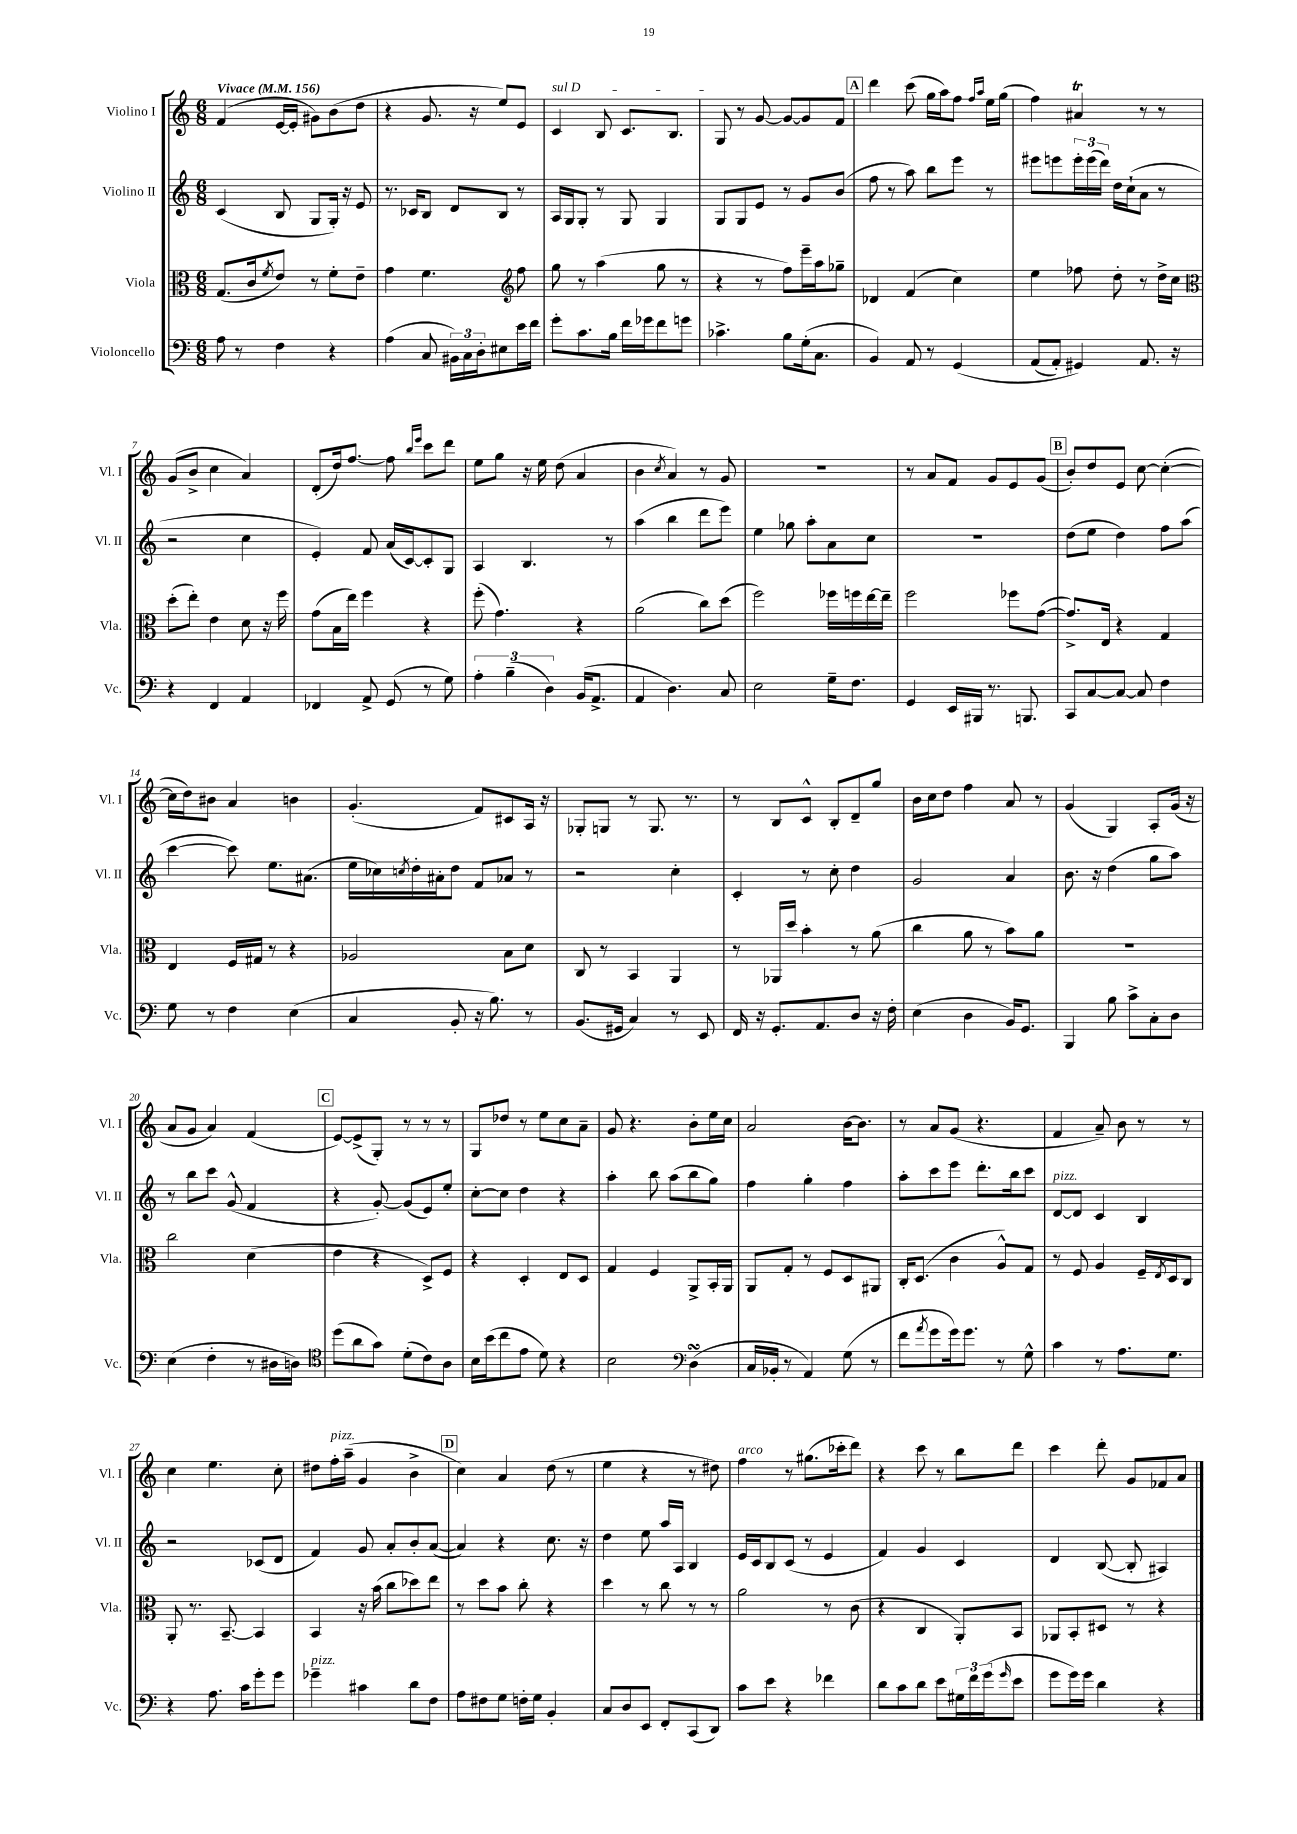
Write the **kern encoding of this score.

**kern	**kern	**kern	**kern
*staff4	*staff3	*staff2	*staff1
*clefF4	*clefC3	*clefG2	*clefG2
*k[]	*k[]	*k[]	*k[]
*M6/8	*M6/8	*M6/8	*M6/8
*MM156	*MM156	*MM156	*MM156
8A	(8.G	(4c	(4f
8r	.	.	.
.	16c	.	.
.	8qf	.	.
4F	8e)	8B	[16e
.	.	.	16e']
.	8r	8G	8g#)
4r	8f'	16G')	(8b
.	.	16r	.
.	8e~	8e	8dd
=	=	=	=
(4A	4g	8.r	4r
.	.	16c-	.
8C	4.f	8B	8.g
24BB#)	.	8d	.
24C	.	.	.
.	.	.	16r
24D'	.	.	.
8E#	.	8B	8ee)
*	*clefG2	*	*
16e	8ff	8r	8e
16f	.	.	.
=	=	=	=
8g'	8gg	16A	4c
.	.	16G	.
8.c	8r	8G'	.
.	(4aa	8r	8B
16B	.	.	.
16f	.	8G	8.c
16g-	.	.	.
8f	8gg	4G	.
.	.	.	8.B
8g	8r	.	.
=	=	=	=
4.c-^	4r	8G	8G
.	.	8G	8r
.	8r	8e	[8g
8B	8ff)	8r	8g_
(16G'	16eee~	8g	8g]
8.C	16aa	.	.
.	8gg-~	(8b	8f
=	=	=	=
4BB)	4d-	8ff	4ddd
.	.	8r	.
8AA	(4f	8aa)	(8ccc
8r	.	8bb	16gg
.	.	.	16aa)
&(4GG	4cc)	8eee	8ff
.	.	.	16qqff
.	.	.	16qqaa
.	.	8r	16ee
.	.	.	(16gg
=	=	=	=
(8AA	4ee	8eee#	4ff)
8AA')	.	8eee	.
4GG#&)	8ff-	24eee'	4a#
.	.	(24eee	.
.	.	24ddd)	.
.	8dd'	16dd	.
.	.	(16cc`	.
8.AA	8r	8a	8r
.	16dd^	8r	8r
16r	16cc	.	.
=	=	=	=
*	*clefC3	*	*
4r	(8dd'	2r	(8g
.	8ee')	.	8b^
4FF	4e	.	4cc
4AA	8d	4cc	4a)
.	16r	.	.
.	16ff	.	.
=	=	=	=
4FF-	(8g	4e')	(8d'
.	16B	.	16dd)
.	16ee)	.	[8.ff
8AA^	4ff	8f	.
(8GG	.	(16a	8ff]
.	.	[16c)	.
.	.	.	16qqbb
.	.	.	16qqeee
8r	4r	8c']	8ccc
8G)	.	8G	8ddd
=	=	=	=
6A'	(8ff'	4A	8ee
.	4.g)	.	8gg
(6B~	.	.	.
.	.	4.B	16r
.	.	.	16ee
6D)	.	.	.
.	.	.	(8dd
(16BB	4r	.	4a
8.AA^	.	.	.
.	.	8r	.
=	=	=	=
4AA	(2a	(4aa	4b
.	.	.	8qcc
4.D)	.	4bb	4a)
.	8cc)	8ddd	8r
8C	(8dd	8eee)	8g
=	=	=	=
2E	2ff)	4ee	2.r
.	.	8gg-	.
.	.	8aa'	.
16G~	16ff-	8a	.
8.F	16ff	.	.
.	[16ee	8cc	.
.	16ee~]	.	.
=	=	=	=
4GG	2ff	2.r	8r
.	.	.	8a
16EE	.	.	8f
16BBB#	.	.	.
8.r	.	.	8g
.	8ff-	.	8e
8.BBB	.	.	.
.	([8g	.	(8g
=	=	=	=
8CC	8.g^])	(8dd	8b')
[8C	.	8ee	8dd
.	16E	.	.
8C_	4r	4dd)	8e
8C]	.	.	[8cc
4F	4G	8ff	(4cc'_
.	.	(8aa	.
=	=	=	=
8G	4E	[4ccc	16cc]
.	.	.	16dd)
8r	.	.	8b#
4F	16F	8ccc])	4a
.	16G#	.	.
.	8r	8.ee	.
(4E	4r	.	4b
.	.	(8.a#	.
=	=	=	=
4C	2A-	16ee	(4.g'
.	.	16cc-)	.
.	.	8qcc	.
.	.	16dd'	.
.	.	16a#'	.
8BB'	.	8dd	.
16r	.	8f	8f)
8.B)	.	.	.
.	8B	8a-	8c#
8r	8d	8r	16A
.	.	.	16r
=	=	=	=
(8.BB	8C	2r	8G-'
.	8r	.	8G
16GG#	.	.	.
4C)	4BB	.	8r
.	.	.	8.G
8r	4AA	4cc'	.
.	.	.	8.r
8EE	.	.	.
=	=	=	=
16FF	8r	4c'	8r
16r	.	.	.
8.GG'	16AA-	.	8B
.	16dd	.	.
.	4b'	8r	8c^^
8.AA	.	.	.
.	.	8cc'	8B'
8D	8r	4dd	8d~
16r	(8a	.	8gg
16F'	.	.	.
=	=	=	=
(4E	4cc	2g	16b
.	.	.	16cc
.	.	.	8dd
4D	8a	.	4ff
.	8r	.	.
16BB)	8b)	4a	8a
8.GG	.	.	.
.	8a	.	8r
=	=	=	=
4BBB	2.r	8.b	(4g
.	.	16r	.
8B	.	(4dd	4G)
8c^	.	.	.
8C'	.	8gg	8A'
8D	.	8aa)	(16g
.	.	.	16r
=	=	=	=
(4E	2cc	8r	8a
.	.	8bb	8g
4F'	.	8ccc	4a)
.	.	(8g^^	.
8r	(4d	4f	(4f
16D#	.	.	.
16D)	.	.	.
=	=	=	=
*clefC4	*	*	*
(8dd	4e	4r	[8e)
8a	.	.	(8e^]
8g)	4r	[8g')	8G')
(8d'	.	(8g]	8r
8c)	8D^)	8e)	8r
8A	8F	8ee'	8r
=	=	=	=
16B	4r	[8cc'	8G
(16b	.	.	.
8cc	.	8cc]	8dd-
8e	4D'	4dd	8r
8d)	.	.	8ee
4r	8E	4r	8cc
.	8D	.	8a~
=	=	=	=
2B	4G	4aa'	8g
.	.	.	4.r
.	4F	8bb	.
.	.	(8aa	.
*clefF4	*	*	*
(4D	8AA^	8bb	8b'
.	16BB'	8gg)	16ee
.	16AA	.	16cc
=	=	=	=
16C	8AA	4ff	2a
16BB-'	.	.	.
8r	8G'	.	.
4AA)	8r	4gg'	.
.	8F	.	.
(8G	8D	4ff	[16b
.	.	.	8.b]
8r	8AA#	.	.
=	=	=	=
8f	16C'	8aa'	8r
.	(8.D	.	.
8qa	.	.	.
8g	.	8ccc	8a
16g)	4c	8eee	(8g
8.g	.	.	.
.	.	8.ddd'	4.r
8r	8A^^)	.	.
.	.	16bb	.
8G^^	8G	8ccc	.
=	=	=	=
4c	8r	[8d	4f
.	8F	8d]	.
8r	4A	4c	8a~)
8.A	.	.	8b
.	16F~	4B	8r
.	8qE	.	.
8.G	16D	.	.
.	8C	.	8r
=	=	=	=
4r	8AA'	2r	4cc
.	8.r	.	.
8.A	.	.	4.ee
.	[8.BB~	.	.
16c	.	.	.
8g'	4BB]	(8c-	.
8g	.	8d	8cc'
=	=	=	=
4g-~	4BB	4f)	8dd#
.	.	.	16ff'
.	.	.	(16aa~
4c#	16r	8g	4g
.	(16b	.	.
.	8cc	8a'	.
8d	8dd-)	8b'	4b^
8F	8ee	([8a	.
=	=	=	=
8A	8r	4a])	4cc)
8F#	8dd	.	.
8G	8b	4r	4a
16F'	8cc'	.	.
16G	.	.	.
4BB'	4r	8.cc	(8dd
.	.	.	8r
.	.	16r	.
=	=	=	=
8C	4dd	4dd	4ee
8D	.	.	.
8EE	8r	8ee	4r
8FF'	8cc	16aa	.
.	.	16A	.
(8CC	8r	4B	8r
8DD)	8r	.	8dd#)
=	=	=	=
8c	2a	16e	4ff
.	.	16c	.
8e	.	8B	.
4r	.	(8c	8r
.	.	8r	(8.gg#
4f-	8r	4e	.
.	.	.	16ccc-'
.	(8c	.	8ddd)
=	=	=	=
8d	4r	4f)	4r
8c	.	.	.
8d	4C	4g	8ccc
8e	.	.	8r
24G#	8AA')	4c	8bb
24f	.	.	.
(24g	.	.	.
16qqg	.	.	.
8e	8BB	.	8ddd
=	=	=	=
8g	8AA-	4d	4ccc
16g)	8BB'	.	.
16g	.	.	.
4d	8D#	([8B	8ddd'
.	8r	8B']	8g
4r	4r	4A#)	8f-
.	.	.	8a
==	==	==	==
*-	*-	*-	*-
